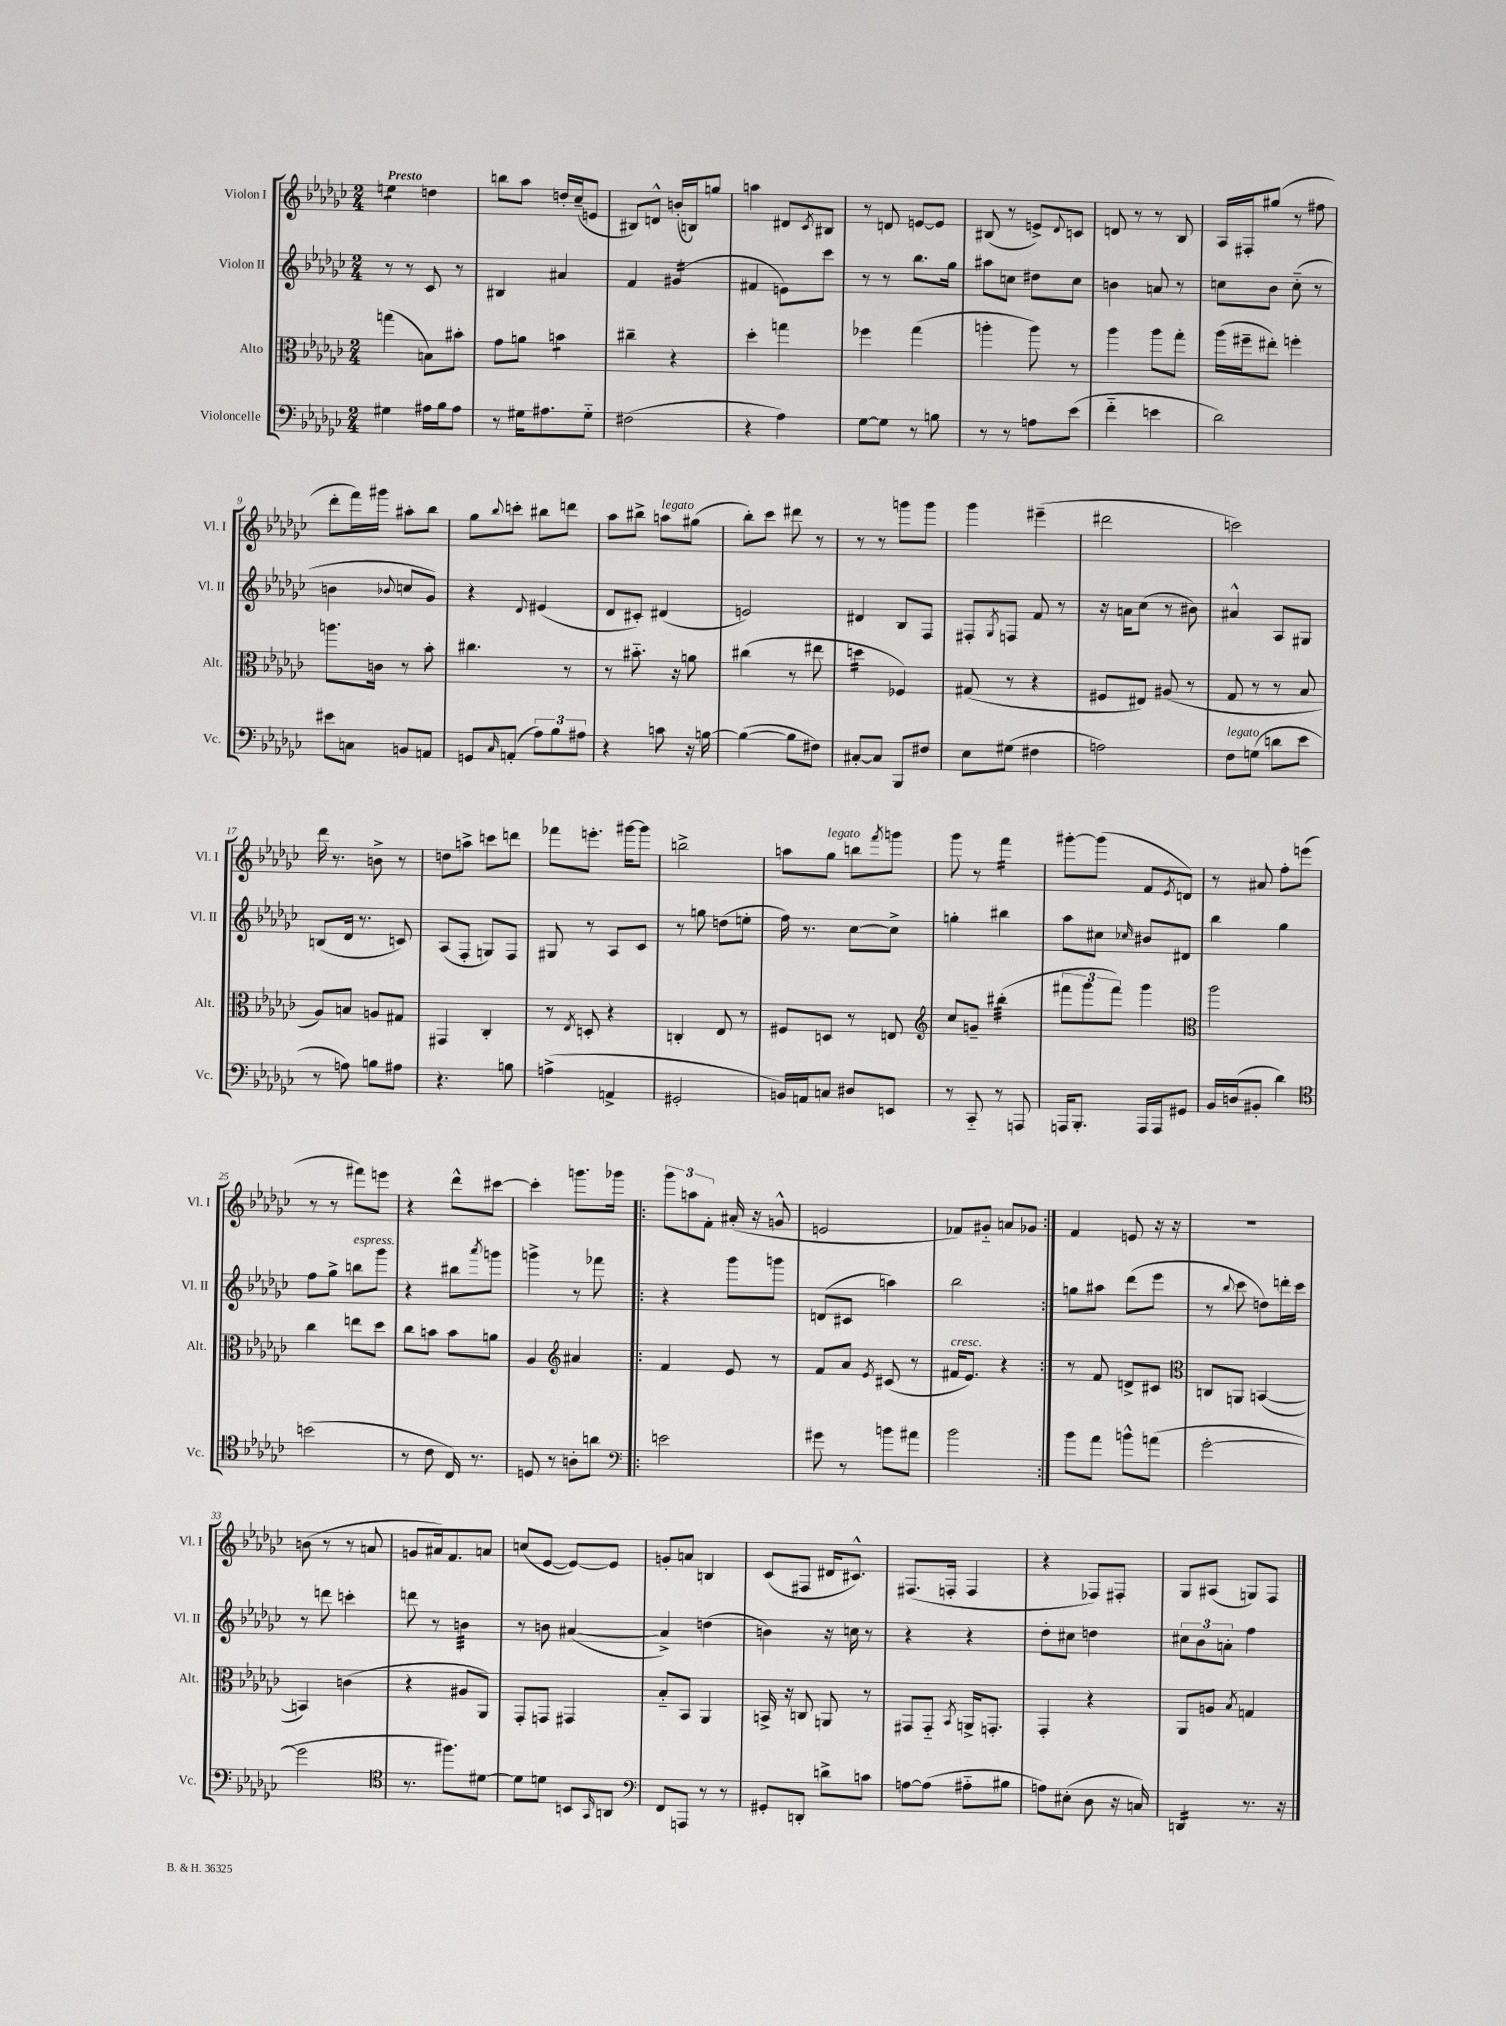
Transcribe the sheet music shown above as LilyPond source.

<<
\new StaffGroup <<
\new Staff = "s0" \with { instrumentName = "Violon I" shortInstrumentName = "Vl. I" } {
    \clef treble \key ges \major \numericTimeSignature \time 2/4 \tempo "Presto"
    e''4:8 d''4 |
    b''8 aes''8 d''16-. ces''16--( e'8 |
    bis8) d'8-^ b'16-.( b16) g''8 |
    a''4 dis'8 \acciaccatura { ces'8 } bis8 |
    r8 d'8 e'8~ e'8 |
    bis8( r8 e'8->) \appoggiatura { des'8 } c'8 |
    d'8 r8 r8 bes8 |
    aes16 fis16-. gis''8( r8 fis''8 |
    des'''8-. f'''16) gis'''16 ais''8-. bes''8 |
    ges''8 \appoggiatura { bes''8 } c'''8-. bis''8 d'''8 |
    aes''8 bis''8-> a''8^\markup { \italic "legato" } gis''8( |
    bes''8-.) ces'''8 dis'''8 r8 |
    r8 r8 g'''8 g'''8 |
    ges'''4 eis'''4--( |
    dis'''2 |
    c'''2) |
    des'''16 r8. b'8-> r8 |
    d''8 a''8-> c'''8 d'''8 |
    fes'''8 e'''8.-. gis'''16~ gis'''8 |
    b''2-> |
    a''8 ges''8^\markup { \italic "legato" } b''8 \acciaccatura { f'''8 } g'''8 |
    ges'''8 r8 f'''4:16 |
    gis'''8~-. gis'''8( f'8 \acciaccatura { ees'8 } d'8) |
    r8 ais'8 f''8-. e'''8( |
    r8 r8 fis'''8) e'''8 |
    r4 des'''8-^ cis'''8~ |
    cis'''4-. g'''8. ges'''16 |
    \repeat volta 2 { \tuplet 3/2 { ges'''8 a''8 f'8-. } ais'16-.( r16 g'8-^ |
    e'2 |
    fes'8) gis'8-_ a'8 ges'8 | }
    f'4 e'8 r16 r16 |
    r2 |
    b'8( r8 r8 a'8 |
    g'8 ais'16) f'8. a'8 |
    c''8( ees'8~ ees'8~) ees'8 |
    g'8-. a'8 b4 |
    ces'8( fis8 dis'16 cis'8.-^) |
    fis8.( f16-. f4 |
    r4 fes8) fis8-. |
    ges8 ais8( g8) f8 \bar "|." |
}
\new Staff = "s1" \with { instrumentName = "Violon II" shortInstrumentName = "Vl. II" } {
    \clef treble \key ges \major \numericTimeSignature \time 2/4
    r8 r8 ces'8 r8 |
    bis4 ais'4 |
    f'4 gis'4:16( |
    fis'4 e'8) ces'''8 |
    r8 r8 bes''8. ges''16 |
    ais''8 c''8 dis''8 c''8 |
    b'4 a'8 r8 |
    c''8 bes'8 c''8-_( r8 |
    b'4 \appoggiatura { bes'8 } c''8 ges'8) |
    r4 \appoggiatura { des'8 } eis'4( |
    des'8 cis'8-.) dis'4( |
    e'2) |
    dis'4 bes8 f8 |
    fis8-. \acciaccatura { ges8 } f8 f'8 r8 |
    r16 a'16 ces''8( r8 bis'8) |
    ais'4-^ aes8 gis8 |
    b8( des'16 r8. c'8) |
    aes8( f8-. g8) f8 |
    gis8 r8 aes8 ces'8 |
    r8 g''8 d''8( e''8-. |
    f''16) r8. ces''8~ ces''8-> |
    g''4-. bis''4 |
    aes''8 cis''8 \grace { ces''16 } bis'8 dis'8 |
    bes''4 ges''4 |
    f''8 ges''8-> b''8^\markup { \italic "espress." } ges'''8 |
    r4 bis''8 \acciaccatura { aes'''8 } g'''8 |
    g'''4-> r8 fes'''8 |
    \repeat volta 2 { r4 ges'''8 g'''8 |
    d'8( cis'8 a''4) |
    bes''2 | }
    g''8 ais''8 des'''8( ees'''8 |
    r8 \appoggiatura { bes''8 } ces'''8 d''8) d'''16-. ces'''16 |
    r8 d'''8 c'''4-. |
    d'''8 r8 b'4:32 |
    r8 b'8 ais'4~( |
    ais'4->) d''4( |
    b'4) r16 c''16 r8 |
    r4 r4 |
    des''8-. cis''8 d''4 |
    \tuplet 3/2 { cis''8 bes'8 a'8-. } f''4 \bar "|." |
}
\new Staff = "s2" \with { instrumentName = "Alto" shortInstrumentName = "Alt." } {
    \clef alto \key ges \major \numericTimeSignature \time 2/4
    g''4( b8) bis'8-. |
    ges'8 a'8 b'4:8 |
    cis''4-- r4 |
    des''4-. g''4 |
    fes''4 ges''4( |
    a''4-. a''8) r8 |
    aes''4 aes''8 ges''8-. |
    aes''16( fis''16-- eis''8-.) f''4-. |
    a''8. c'16 r8 bes'8-. |
    cis''4. r8 |
    r8 bis'8.-_ r16 a'8 |
    cis''4( r8 eis''8 |
    d''4:16 fes4) |
    gis8( r8 r4 |
    fis8 eis8) ais8( r8 |
    ges8 r8 r8 bes8 |
    aes8) b8 a8 gis8 |
    gis,4 ces4-. |
    r8 \acciaccatura { ees8 } d8-. r4 |
    c4-. ees8 r8 |
    fis8 d8 r8 e8 |
    \clef treble ces''8 g'8-- bis''4:32-.( |
    \tuplet 3/2 { fis'''8 ges'''8 fis'''8) } ges'''4 |
    \clef alto aes''2 |
    ces''4 e''8 des''8 |
    ces''8 b'8 b'8 a'8 |
    aes4 \clef treble ais'4 |
    \repeat volta 2 { f'4 ees'8 r8 |
    f'8 aes'8 \acciaccatura { ees'8 } cis'8( r8 |
    fis'16^\markup { \italic "cresc." } ees'8.) r4 | }
    r8 f'8 d'8-> cis'8 |
    \clef alto c8 a,8 b,4~( |
    b,4) c'4( |
    r4 ais8 aes,8) |
    ges,8-. g,8 gis,4 |
    bes8-_ bes,8 aes,4 |
    b,16-> r16 c8 a,8 r8 |
    gis,8 gis,8-_ \acciaccatura { bes,8 } a,16-> g,8.-. |
    ges,4-. r4 |
    aes,8 a8 \acciaccatura { bes8 } g4 \bar "|." |
}
\new Staff = "s3" \with { instrumentName = "Violoncelle" shortInstrumentName = "Vc." } {
    \clef bass \key ges \major \numericTimeSignature \time 2/4
    gis4 ais16 bes16 ais8 |
    r8 gis16 ais8. gis8-_ |
    fis2( |
    r4 aes4) |
    ges8~ ges8 r8 b8 |
    r8 r8 a8 ees'8( |
    f'4-_ e'4 |
    des'2) |
    eis'8 c8 b,8 a,8 |
    g,8 \grace { ces16 } a,8-.( \tuplet 3/2 { aes8) bes8 ais8 } |
    r4 c'8 r16 b16~ |
    b4~( b8 fis8) |
    cis8~-. cis8 bes,,8 fis8 |
    ees8 gis8( fis4 |
    a2) |
    f8^\markup { \italic "legato" } g8( d'8 ees'8 |
    r8 a8) b8 ais8 |
    r4. b8 |
    a4->( a,4-> |
    gis,2-. |
    b,16) a,16 c8 dis8 e,8 |
    r8 ces,8-_ r8 a,,8 |
    a,,16 bes,,8.-. a,,16 a,,16 gis,8 |
    bes,16 d16( bis,8-. des'4) |
    \clef tenor b'2( |
    r8 ces'8 ces16) r8. |
    d8 r8 a8-. a'8 |
    \repeat volta 2 { \clef bass e'2 |
    gis'8 r8 b'8 ais'8 |
    bes'2 | }
    bes'8 aes'8 b'8-^ a'8( |
    ges'2~-. |
    ges'2 |
    \clef tenor r8. fis''8.) dis'8~ |
    dis'8 d'8 b,8 \grace { ges,16 } a,8 |
    \clef bass f,8 a,,8 r8 r8 |
    gis,8-. d,8-. d'8-> c'8 |
    a8~ a8( ais8-_ bis8 |
    a8) eis8-.( des8 r16 c16) |
    d,4:16 r8. r16 \bar "|." |
}
>>
>>
